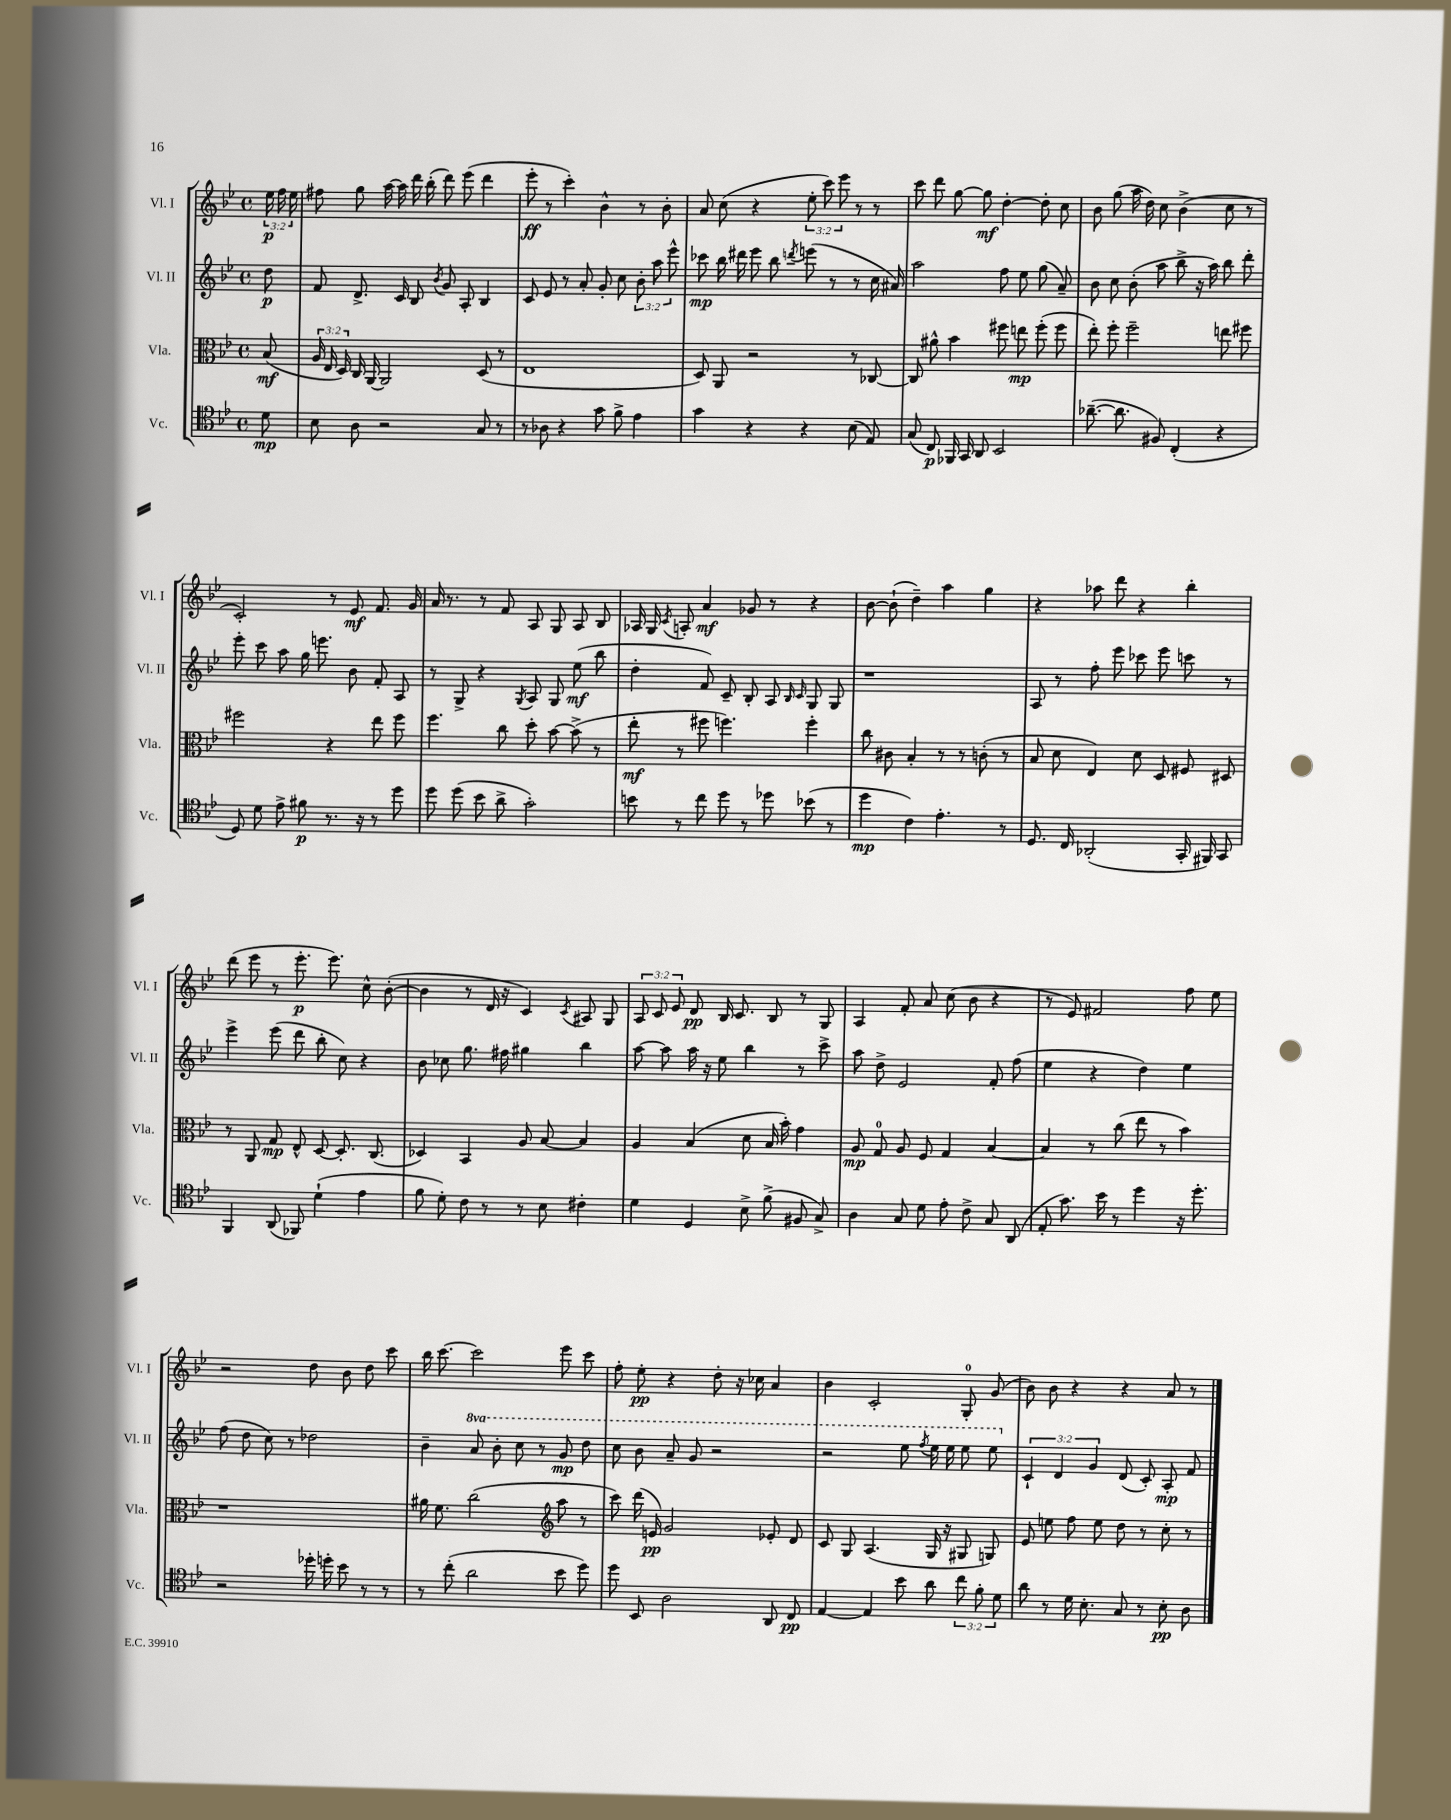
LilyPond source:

<<
\new StaffGroup <<
\new Staff = "s0" \with { instrumentName = "Vl. I" shortInstrumentName = "Vl. I" } {
    \clef treble \key bes \major \defaultTimeSignature \time 4/4 \override Staff.TupletNumber.text = #tuplet-number::calc-fraction-text \partial 8
    \autoBeamOff \tuplet 3/2 { ees''16\p f''16 ees''16 } |
    fis''8 g''8 a''16~ a''16 d'''16 bes''16-.( d'''8) ees'''8( d'''4 |
    ees'''8-.\ff r8 c'''4-.) bes'4-^ r8 bes'8-. |
    a'8 c''8( r4 \tuplet 3/2 { ees''8-. c'''8) ees'''8 } r8 r8 |
    c'''8 d'''8 g''8~ g''8\mf d''4~-. d''8-. c''8 |
    bes'8 g''8( a''16 d''16) c''8 bes'4->( c''8 r8 |
    c'2-.) r8 ees'8\mf f'8. g'16 |
    a'16 r8. r8 f'8 a8 g8 a8 bes8 |
    aes16 g16 \acciaccatura { c'8 } a8-. a'4\mf ges'8 r8 r4 |
    bes'8~ bes'8-!( d''4--) a''4 g''4 |
    r4 aes''8 d'''8 r4 bes''4-. |
    d'''8( ees'''8 r8 ees'''8.-.\p ees'''8.) c''8-^ bes'8~-.( |
    bes'4 r8 d'16 r16 c'4) \acciaccatura { c'8 } ais8 g8 |
    \tuplet 3/2 { a8 c'8 ees'8 } d'8\pp bes16 c'8. bes8 r8 g8 |
    a4 f'8-. a'8 c''8( bes'8 r4 |
    r8 ees'8) fis'2 f''8 ees''8 |
    r2 d''8 bes'8 d''8 c'''8 |
    bes''16 c'''8.~ c'''2 ees'''8 c'''8 |
    f''8-. ees''8-.\pp r4 d''8-. r16 ces''16 a'4 |
    bes'4 c'2-. g8-0-. g'8( |
    bes'8) bes'8 r4 r4 a'8 r8 \bar "|." |
}
\new Staff = "s1" \with { instrumentName = "Vl. II" shortInstrumentName = "Vl. II" } {
    \clef treble \key bes \major \defaultTimeSignature \time 4/4 \override Staff.TupletNumber.text = #tuplet-number::calc-fraction-text \set Staff.ottavationMarkups = #ottavation-simple-ordinals \partial 8
    \autoBeamOff d''8\p |
    f'8 d'8.-> c'16 bes8 \acciaccatura { bes'8 } g'8 a8-. bes4 |
    c'8 ees'8 r8 a'8-. g'8-. c''8 \tuplet 3/2 { bes'8-. a''8 ees'''8-^ } |
    ces'''8\mp bes''16 dis'''16 ees'''8 bes''8 \acciaccatura { d'''8 } e'''8( r8 r8 c''16 ais'16) |
    a''2 f''8 ees''8 g''8( a'8--) |
    bes'8 c''8 bes'8-.( a''8 bes''8-> r16 a''16) bes''8 d'''8-. |
    ees'''8-. c'''8 a''8 g''16 e'''8. bes'8 f'8-. a8 |
    r8 g8-> r4 \acciaccatura { g8 } a8 g8 ees''8\mf( bes''8 |
    d''4-. f'8) c'8-- bes8-. a8 \grace { bes16 c'16 } g8 g8 |
    r1 |
    a8 r8 f''8-. ees'''8 ces'''8 ees'''8 c'''8 r8 |
    ees'''4-> ees'''8( d'''8 bes''8-. c''8) r4 |
    bes'8 ces''8 g''8. fis''16 gis''4 bes''4 |
    a''8~ a''8 a''16 r16 ees''8 bes''4 r8 c'''8-> |
    a''8 d''8-> ees'2 f'8-. f''8( |
    ees''4 r4 d''4) ees''4 |
    f''8( d''8 c''8) r8 des''2 |
    bes'4-- \ottava #1 a''8 bes''8-. c'''8 r8 g''8\mp d'''8 |
    c'''8 bes''8 a''8-- g''8 r2 |
    r2 ees'''8 \acciaccatura { f'''8 } ees'''16 ees'''16 ees'''8 ees'''8 \ottava #0 |
    \tuplet 3/2 { c'4-! d'4 g'4 } d'8( c'8-.) a8-.\mp f'8 \bar "|." |
}
\new Staff = "s2" \with { instrumentName = "Vla." shortInstrumentName = "Vla." } {
    \clef alto \key bes \major \defaultTimeSignature \time 4/4 \override Staff.TupletNumber.text = #tuplet-number::calc-fraction-text \partial 8
    \autoBeamOff bes8\mf( |
    \tuplet 3/2 { a16 ees16 d16) } c16 a,16~ a,2 d8( r8 |
    ees1 |
    d8) a,8 r2 r8 ces8~ |
    ces8 ais'8-^ bes'4 fis''8 e''8\mp fis''8-.( fis''8 |
    ees''8-.) f''8-. f''2-- e''8 fis''8 |
    fis''2 r4 ees''8 fis''8 |
    f''4. c''8 d''8-. bes'8~ bes'8->( r8 |
    ees''8-.\mf r8 fis''8 f''4.) f''4-. |
    c''8 cis'8 bes4-. r8 r8 c'8-.( r8 |
    bes8 d'8 ees4) d'8 d8 fis8 dis8 |
    r8 a,8 g8\mp ees8-^ d8~ d8.-. c8.( |
    des4) bes,4 a8 bes8~ bes4 |
    a4 bes4( d'8 bes16 bes'16-.) g'4 |
    a8\mp g8-0 a8 f8 g4 bes4~ |
    bes4 r8 c''8( ees''8 r8 bes'4) |
    r1 |
    ais'16 f'8. c''2( \clef treble a''8 r8 |
    c'''8) d'''16( e'16\pp) g'2 ees'8-. d'8 |
    c'8 g8 a4.( g16 r16 gis8 g8) |
    ees'8 e''8 f''8 e''8 d''8 r8 c''8-. r8 \bar "|." |
}
\new Staff = "s3" \with { instrumentName = "Vc." shortInstrumentName = "Vc." } {
    \clef tenor \key bes \major \defaultTimeSignature \time 4/4 \override Staff.TupletNumber.text = #tuplet-number::calc-fraction-text \partial 8
    \autoBeamOff d'8\mp |
    bes8 a8 r2 g8 r8 |
    r8 aes8 r4 g'8 f'8-> ees'4 |
    g'4 r4 r4 bes8( ees8) |
    g8( c8\p) fes,16 g,16 a,8 bes,2 |
    aes'8.~--( aes'8. fis8) c4-.( r4 |
    d8) d'8 ees'8-> fis'8\p r8. r16 r8 d''8 |
    d''8 d''8( bes'8 a'8-> g'2-.) |
    b'8 r8 c''8 d''8 r8 des''8 bes'8( r8 |
    d''4\mp c'4) ees'4.-. r8 |
    d8. c16 aes,2-.( g,16-. fis,16) g,8 |
    f,4 a,8( fes,8) d'4-!( ees'4 |
    f'8 d'8-.) c'8 r8 r8 bes8 cis'4-. |
    d'4 d4 bes8-> f'8->( fis8 g8->) |
    a4 g8 d'8 ees'8-. c'8-> g8 a,8( |
    ees8-. g'8.) bes'16 r8 d''4 r16 d''8.-. |
    r2 des''16-. d''16-. bes'8 r8 r8 |
    r8 c''8-.( a'2 bes'8 d''8) |
    d''8 bes,8 a2 a,8 c8\pp |
    ees4~ ees4 bes'8 a'8 \tuplet 3/2 { c''8 f'8-. d'8 } |
    a'8 r8 d'16 bes8.-. g8 r8 bes8-.\pp a8 \bar "|." |
}
>>
>>
\layout { \context { \Score \remove "Bar_number_engraver" } }
